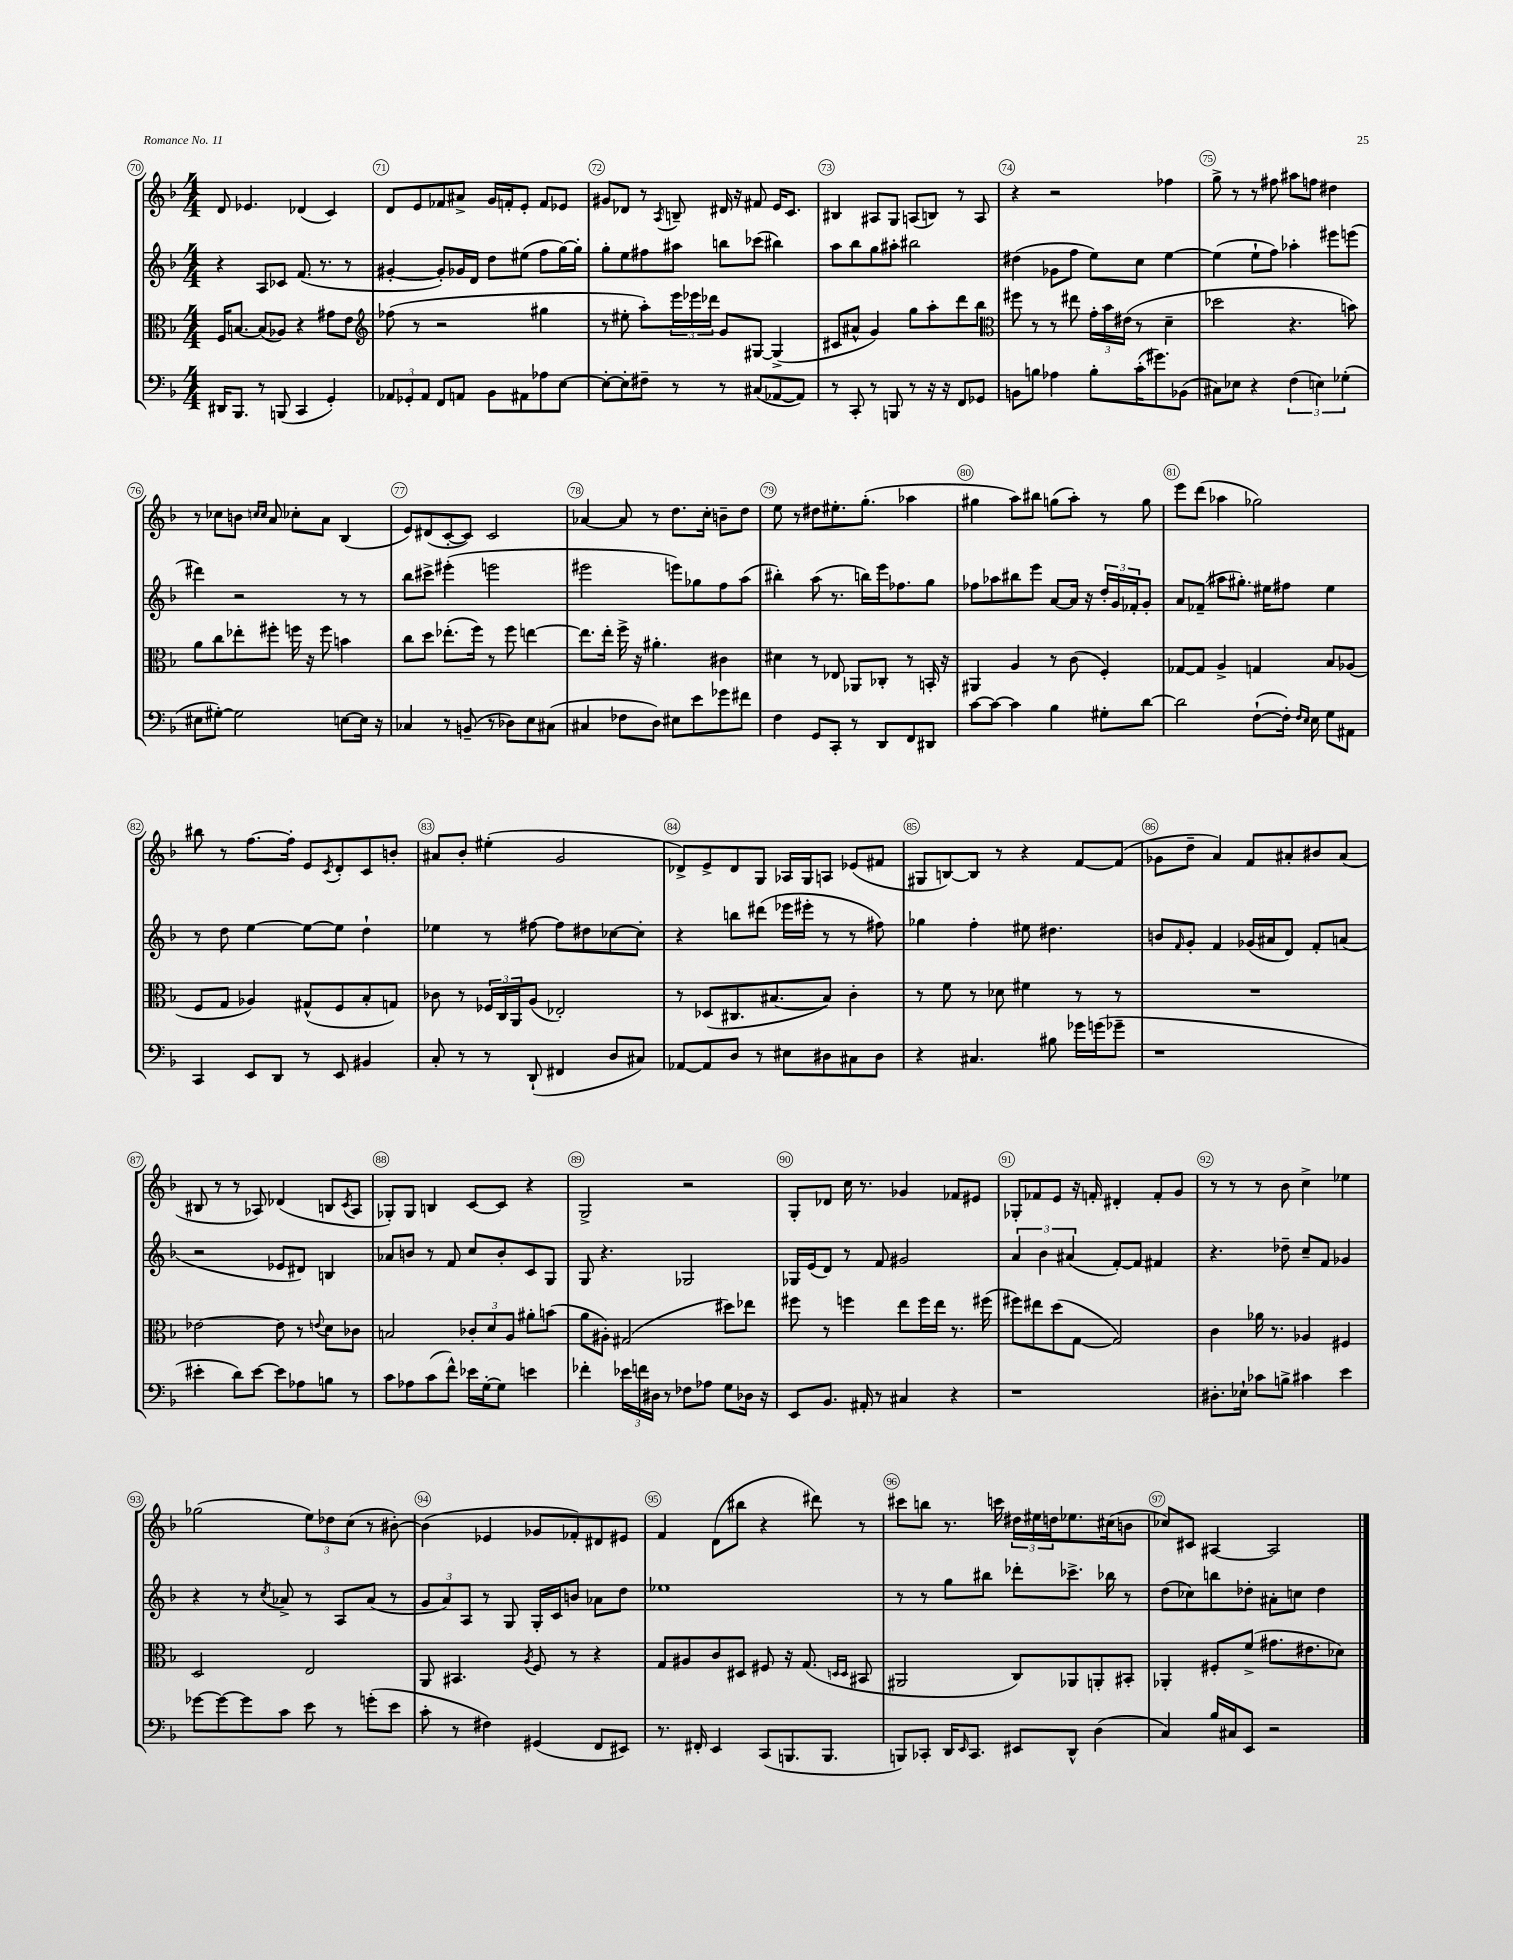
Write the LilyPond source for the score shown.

<<
\new StaffGroup <<
\new Staff = "s0" {
    \clef treble \key f \major \numericTimeSignature \time 4/4
    d'8 ees'4. des'4( c'4) |
    d'8 e'8 fes'8 ais'8-> g'16 f'16-. e'8-. f'8 ees'8 |
    gis'8 des'8 r8 \acciaccatura { a8 } b8-- dis'16 r16 fis'8 e'16 c'8. |
    bis4 ais8 g8 a8( b8) r8 a8 |
    r4 r2 fes''4 |
    g''8-> r8 r8 fis''8 ais''8 f''8 dis''4 |
    r8 ces''8 b'8 \grace { c''16 c''16 } a'8 ces''8-. a'8 bes4( |
    e'8) dis'8( c'8~-. c'8) c'2 |
    aes'4~ aes'8 r8 d''8. c''16-. b'8-- d''8 |
    e''8 r8 dis''8 eis''8.-. g''8.-.( aes''4 |
    gis''4 a''8) bis''8 g''8( a''8-.) r8 g''8 |
    e'''8 d'''8( aes''4 ges''2) |
    bis''8 r8 f''8.~ f''16-. e'8 \acciaccatura { c'8 } d'8-. c'8 b'8-. |
    ais'8 bes'8-. eis''4-.( g'2 |
    des'8->) e'8-> des'8 g8 aes16 g16 a8 ees'8( fis'8 |
    gis8 b8~) b8 r8 r4 f'8~ f'8( |
    ges'8 d''8-- a'4) f'8 ais'8-. bis'8 ais'8( |
    bis8 r8 r8 aes8) des'4( b8 \acciaccatura { c'8 } aes8 |
    ges8-.) ges8 b4 c'8~ c'8 r4 |
    g2-> r2 |
    g8-. des'8 c''16 r8. ges'4 fes'8 eis'8 |
    ges8-. fes'8 e'8 r16 f'16-. dis'4-. f'8-. g'8 |
    r8 r8 r8 bes'8 c''4-> ees''4 |
    ges''2( \tuplet 3/2 { e''8) des''8 c''8( } r8 bis'8~-.) |
    bis'4( ees'4 ges'8 fes'8-.) dis'8 eis'8 |
    f'4 d'8( bis''8 r4 dis'''8) r8 |
    cis'''8 b''8 r8. c'''16 \tuplet 3/2 { dis''16 eis''16 d''16 } ees''8. cis''16( b'8 |
    ces''8) cis'8 ais4~ ais2 \bar "|." |
}
\new Staff = "s1" {
    \clef treble \key f \major \numericTimeSignature \time 4/4
    r4 a8 ces'8 f'8.( r8. r8 |
    gis'4~-. gis'8-.) ges'16 d'16 d''8 eis''8( f''8 g''16~) g''16-. |
    g''8-. e''8 fis''8 ais''8 b''8 ces'''8( bis''4) |
    a''8 bes''8 g''8 ais''8-. bis''2 |
    dis''4( ges'8 f''8 e''8) c''8 e''4~ |
    e''4( e''8-! f''8) aes''4-. eis'''8 e'''8( |
    dis'''4) r2 r8 r8 |
    bes''8 cis'''8-> eis'''4-.( e'''2 |
    eis'''2 e'''8) ges''8 f''8 a''8( |
    bis''4-.) a''8( r8. b''16) e'''16 fes''8. g''8 |
    fes''8 aes''8 bis''8 e'''8 a'8~ a'16 r16 \tuplet 3/2 { d''16-. g'16 fes'16-. } g'8-. |
    a'8 fes'8--( ais''8 gis''8.-.) eis''16 fis''8 eis''4 |
    r8 d''8 e''4~ e''8~ e''8 d''4-! |
    ees''4 r8 fis''8~ fis''8 dis''8 ces''8~ ces''8-. |
    r4 b''8 dis'''8( ees'''16 eis'''16-. r8 r8 fis''8) |
    ges''4 f''4-. eis''8 dis''4. |
    b'8 \grace { f'16 } g'8-. f'4 ges'16( ais'16 d'8) f'8-. a'8( |
    r2 ees'8 dis'8) b4 |
    aes'8 b'8 r8 f'8 c''8 b'8-. c'8 g8 |
    g8 r4. ges2 |
    ges16 e'16( d'8) r8 f'8 gis'2 |
    \tuplet 3/2 { a'4 bes'4 ais'4( } f'8~-.) f'8 fis'4 |
    r4. des''8-- c''8-- f'8 ges'4 |
    r4 r8 \acciaccatura { c''8 } aes'8-> r8 a8 aes'8( r8 |
    \tuplet 3/2 { g'8 a'8) a8 } r8 g8 g16-. c'16 b'8 aes'8 d''8 |
    ees''1 |
    r8 r8 g''8 bis''8 des'''8-. ces'''8.-> bes''16 r8 |
    d''8( ces''8) b''8 des''8-. ais'8-. c''8 des''4 \bar "|." |
}
\new Staff = "s2" {
    \clef alto \key f \major \numericTimeSignature \time 4/4
    f16 b8.~ b8( aes8) r4 gis'8 e'8 |
    \clef treble fes''8( r8 r2 gis''4 |
    r8 eis''8-. a''8-.) \tuplet 3/2 { e'''16 ees'''16 des'''16 } g'8 gis8~ gis4->( |
    cis'8 ais'8-^ g'4) g''8 a''8-. d'''8 bes''8 |
    \clef alto fis''8 r8 r8 eis''8 \tuplet 3/2 { g'16-. bes'16 eis'16( } r8 d'4-- |
    des''2 r4. b'8) |
    a'8 c''8 ees''8-. fis''8-. f''16 r16 f''8 b'4 |
    c''8 d''8 ees''8.-.( f''16) r8 f''8 e''4~ |
    e''8. e''16-. f''16-> r16 ais'4.-. cis'4 |
    dis'4 r8 ees8 aes,8 ces8-. r8 b,16-. r16 |
    ais,4 a4 r8 c'8( f4-.) |
    ges8~ ges8 a4-> g4 bes8 aes8( |
    f8 g8 aes4) gis8-^( f8 bes8-. g8) |
    ces'8 r8 \tuplet 3/2 { fes16 c16 a,16 } a8( ees2-.) |
    r8 des8( cis8. bis8.~ bis8) c'4-. |
    r8 f'8 r8 des'8 fis'4 r8 r8 |
    R1 |
    ees'2~ ees'8 r8 \appoggiatura { e'8 } d'8 ces'8 |
    b2 \tuplet 3/2 { ces'8-. d'8 a8 } ais'8-. b'8( |
    a'8 ais8-.) gis2( dis''8) ees''8 |
    fis''8 r8 f''4 e''8 f''16 e''16 r8. fis''16( |
    fis''8) eis''8 d''8( g8~ g2) |
    c'4 aes'16 r8. aes4 fis4 |
    d2 e2 |
    a,8 bis,4. \acciaccatura { a8 } f8 r8 r4 |
    g8 ais8 c'8 dis8 fis8 r16 g8.( \grace { d16 d16 } bis,8 |
    ais,2 c8) aes,8 a,8-. bis,8-. |
    aes,4-. fis8-. f'8->( gis'8. eis'8. des'8) \bar "|." |
}
\new Staff = "s3" {
    \clef bass \key f \major \numericTimeSignature \time 4/4
    dis,16 bes,,8. r8 b,,8( c,4 g,4-.) |
    \tuplet 3/2 { aes,8 ges,8-. aes,8 } f,8 a,8 bes,8 ais,8 aes8 e8~ |
    e8~-. e8-. fis8-- r8 r8 cis8( aes,8~ aes,8) |
    r8 c,8-. r8 b,,8 r8 r16 r16 f,8 ges,8 |
    b,8 b8 aes4 b8-. c'16-.( gis'8.) bes,8( |
    cis8) ees8 r4 \tuplet 3/2 { f4( e4) ges4-.( } |
    eis8 gis8~-.) gis2 e8~ e16 r16 |
    ces4 r8 b,8--( r8 des8) e8 cis8( |
    cis4 fes8 d8) eis8 e'8 ges'8 fis'8 |
    f4 g,8 c,8-. r8 d,8 f,8 dis,8 |
    c'8~ c'8~ c'4 bes4 gis8-. d'8~ |
    d'2 f8~-!( f16-.) \grace { f16 e16 } e16 g8 ais,8 |
    c,4 e,8 d,8 r8 e,8 bis,4 |
    c8-. r8 r8 d,8-!( fis,4 d8 cis8) |
    aes,8~ aes,8 d8 r8 eis8 dis8 cis8 dis8 |
    r4 cis4. bis8 ges'16 g'16( ges'8-- |
    r1 |
    eis'4-. d'8) eis'8~ eis'8 aes8 b8 r8 |
    c'8 aes8 c'8( f'8-^) ees'16 g16~-. g8 e'4 |
    fes'4-. \tuplet 3/2 { ees'16 f'16 dis16 } r8 fes8 aes8 g8 des16 r16 |
    e,8 bes,8. ais,16-. r8 cis4 r4 |
    r1 |
    dis8.-. ees16-! ces'8 b8-> cis'4 e'4 |
    ges'8~ ges'8~ ges'8 c'8 e'8 r8 g'8-.( e'8 |
    c'8-. r8 fis4) gis,4( f,8 eis,8) |
    r8. fis,16-. e,4 c,8( b,,8. b,,8. |
    b,,8) ces,8-. d,16 \grace { e,16 } ces,8. eis,8 d,8-^ d4( |
    c4) bes16 cis16 e,8 r2 \bar "|." |
}
>>
>>
\layout { \context { \Score currentBarNumber = #70 \override BarNumber.break-visibility = ##(#f #t #t) barNumberVisibility = #all-bar-numbers-visible \override BarNumber.stencil = #(make-stencil-circler 0.1 0.3 ly:text-interface::print) } }
